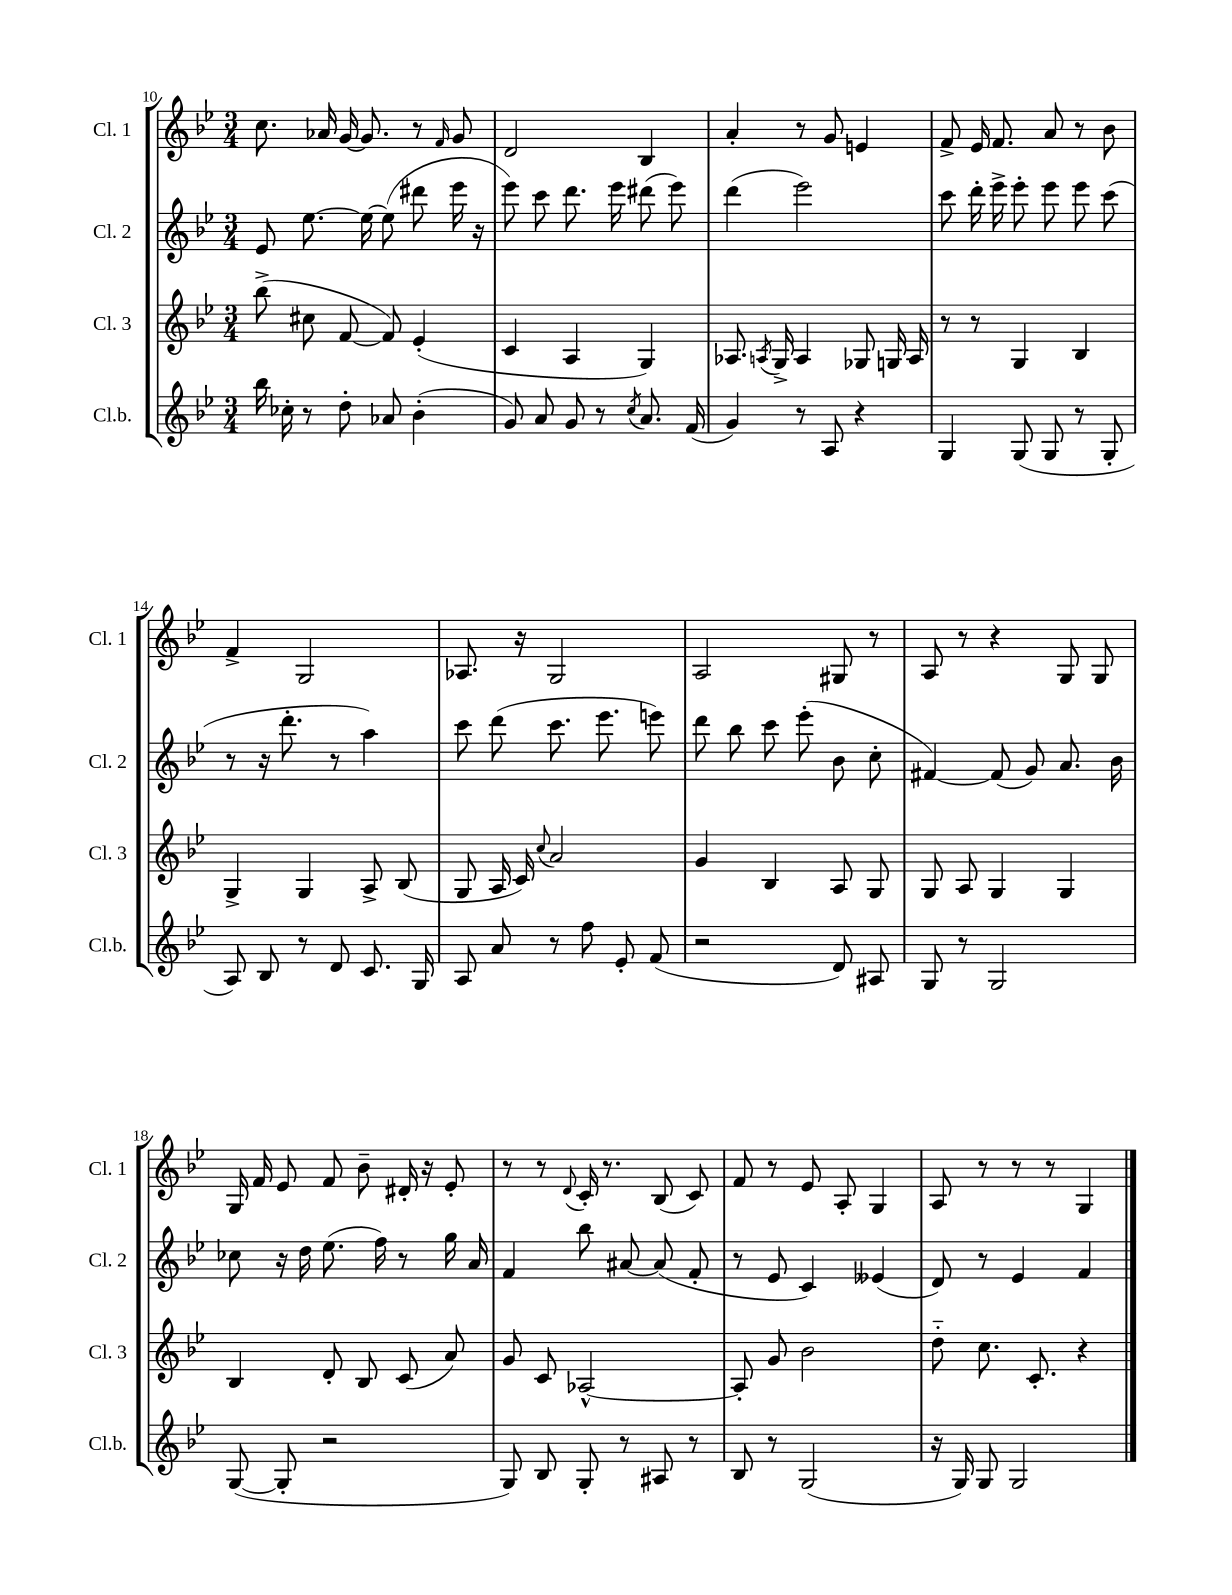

**kern	**kern	**kern	**kern
*part4	*part3	*part2	*part1
*staff4	*staff3	*staff2	*staff1
*I"Cl.b.	*I"Cl. 3	*I"Cl. 2	*I"Cl. 1
*I'Cl.b.	*I'Cl. 3	*I'Cl. 2	*I'Cl. 1
*clefG2	*clefG2	*clefG2	*clefG2
*k[b-e-]	*k[b-e-]	*k[b-e-]	*k[b-e-]
*M3/4	*M3/4	*M3/4	*M3/4
=10	=10	=10	=10
16bb-\	(8bb-^\	8e-/	8.cc\
16cc-X'\	.	.	.
8r	8cc#X\	[8.ee-\	.
.	.	.	16a-X/
8dd'\	[8f/	.	[16g/
.	.	16ee-\_	8.g/]
8a-X/	8f/])	(8ee-\]	.
(4b-'\	(4e-'/	8ddd#X\	8r
.	.	.	16qqf/
.	.	16eee-\	8g/
.	.	16r	.
=11	=11	=11	=11
8g/)	4c/	8eee-\)	2d/
8a/	.	8ccc\	.
8g/	4A/	8.ddd\	.
8r	.	.	.
.	.	16eee-\	.
8qcc/	.	.	.
8.a/	4G/)	(8ddd#X\	4B-/
.	.	8eee-\)	.
(16f/	.	.	.
=12	=12	=12	=12
4g/)	8.A-X/	(4ddd\	4a'/
.	8qAn/	.	.
.	16G^/	.	.
8r	4A/	2eee-\)	8r
8A/	.	.	8g/
4r	8G-X/	.	4en/
.	16Gn/	.	.
.	16A/	.	.
=13	=13	=13	=13
4G/	8r	8ccc\	8f^/
.	8r	16ddd'\	16e-/
.	.	16eee-^\	8.f/
(8G/	4G/	8eee-'\	.
8G/	.	8eee-\	8a/
8r	4B-/	8eee-\	8r
8G'/	.	(8ccc\	8b-\
!!LO:LB:g=z
=14	=14	=14	=14
8A/)	4G^/	8r	4f^/
8B-/	.	16r	.
.	.	8.ddd'\	.
8r	4G/	.	2G/
8d/	.	8r	.
8.c/	8A^/	4aa\)	.
.	(8B-/	.	.
16G/	.	.	.
=15	=15	=15	=15
8A/	8G/	8ccc\	8.A-X/
8a/	16A/	(8ddd\	.
.	16c/)	.	16r
.	8qqcc/	.	.
8r	2a/	8.ccc\	2G/
8ff\	.	.	.
.	.	8.eee-\	.
8e-'/	.	.	.
(8f/	.	8eeen\)	.
=16	=16	=16	=16
2r	4g/	8ddd\	2A/
.	.	8bb-\	.
.	4B-/	8ccc\	.
.	.	(8eee-'\	.
8d/)	8A/	8b-\	8G#X/
8A#X/	8G/	8cc'\	8r
=17	=17	=17	=17
8G/	8G/	[4f#X/)	8A/
8r	8A/	.	8r
2G/	4G/	(8f#/]	4r
.	.	8g/)	.
.	4G/	8.a/	8G/
.	.	.	8G/
.	.	16b-\	.
!!LO:LB:g=z
=18	=18	=18	=18
([8G/	4B-/	8cc-X\	16G/
.	.	.	16f/
8G'/]	.	16r	8e-/
.	.	16dd\	.
2r	8d'/	(8.ee-\	8f/
.	8B-/	.	8b-~\
.	.	16ff\)	.
.	(8c/	8r	16d#X'/
.	.	.	16r
.	8a/)	16gg\	8e-'/
.	.	16a/	.
=19	=19	=19	=19
8G/)	8g/	4f/	8r
8B-/	8c/	.	8r
.	.	.	8qqd/
8G'/	[2A-X^^/	8bb-\	16c'/
.	.	.	8.r
8r	.	[8a#X/	.
8A#X/	.	(8a#/]	(8B-/
8r	.	8f'/	8c/)
=20	=20	=20	=20
8B-/	8A-'/]	8r	8f/
8r	8g/	8e-/	8r
(2G/	2b-\	4c/)	8e-/
.	.	.	8A'/
.	.	(4e--X/	4G/
=21	=21	=21	=21
16r	8dd\	8d/)	8A/
16G/)	.	.	.
8G/	8.cc\	8r	8r
2G/	.	4e-/	8r
.	8.c'/	.	.
.	.	.	8r
.	4r	4f/	4G/
==	==	==	==
*-	*-	*-	*-
